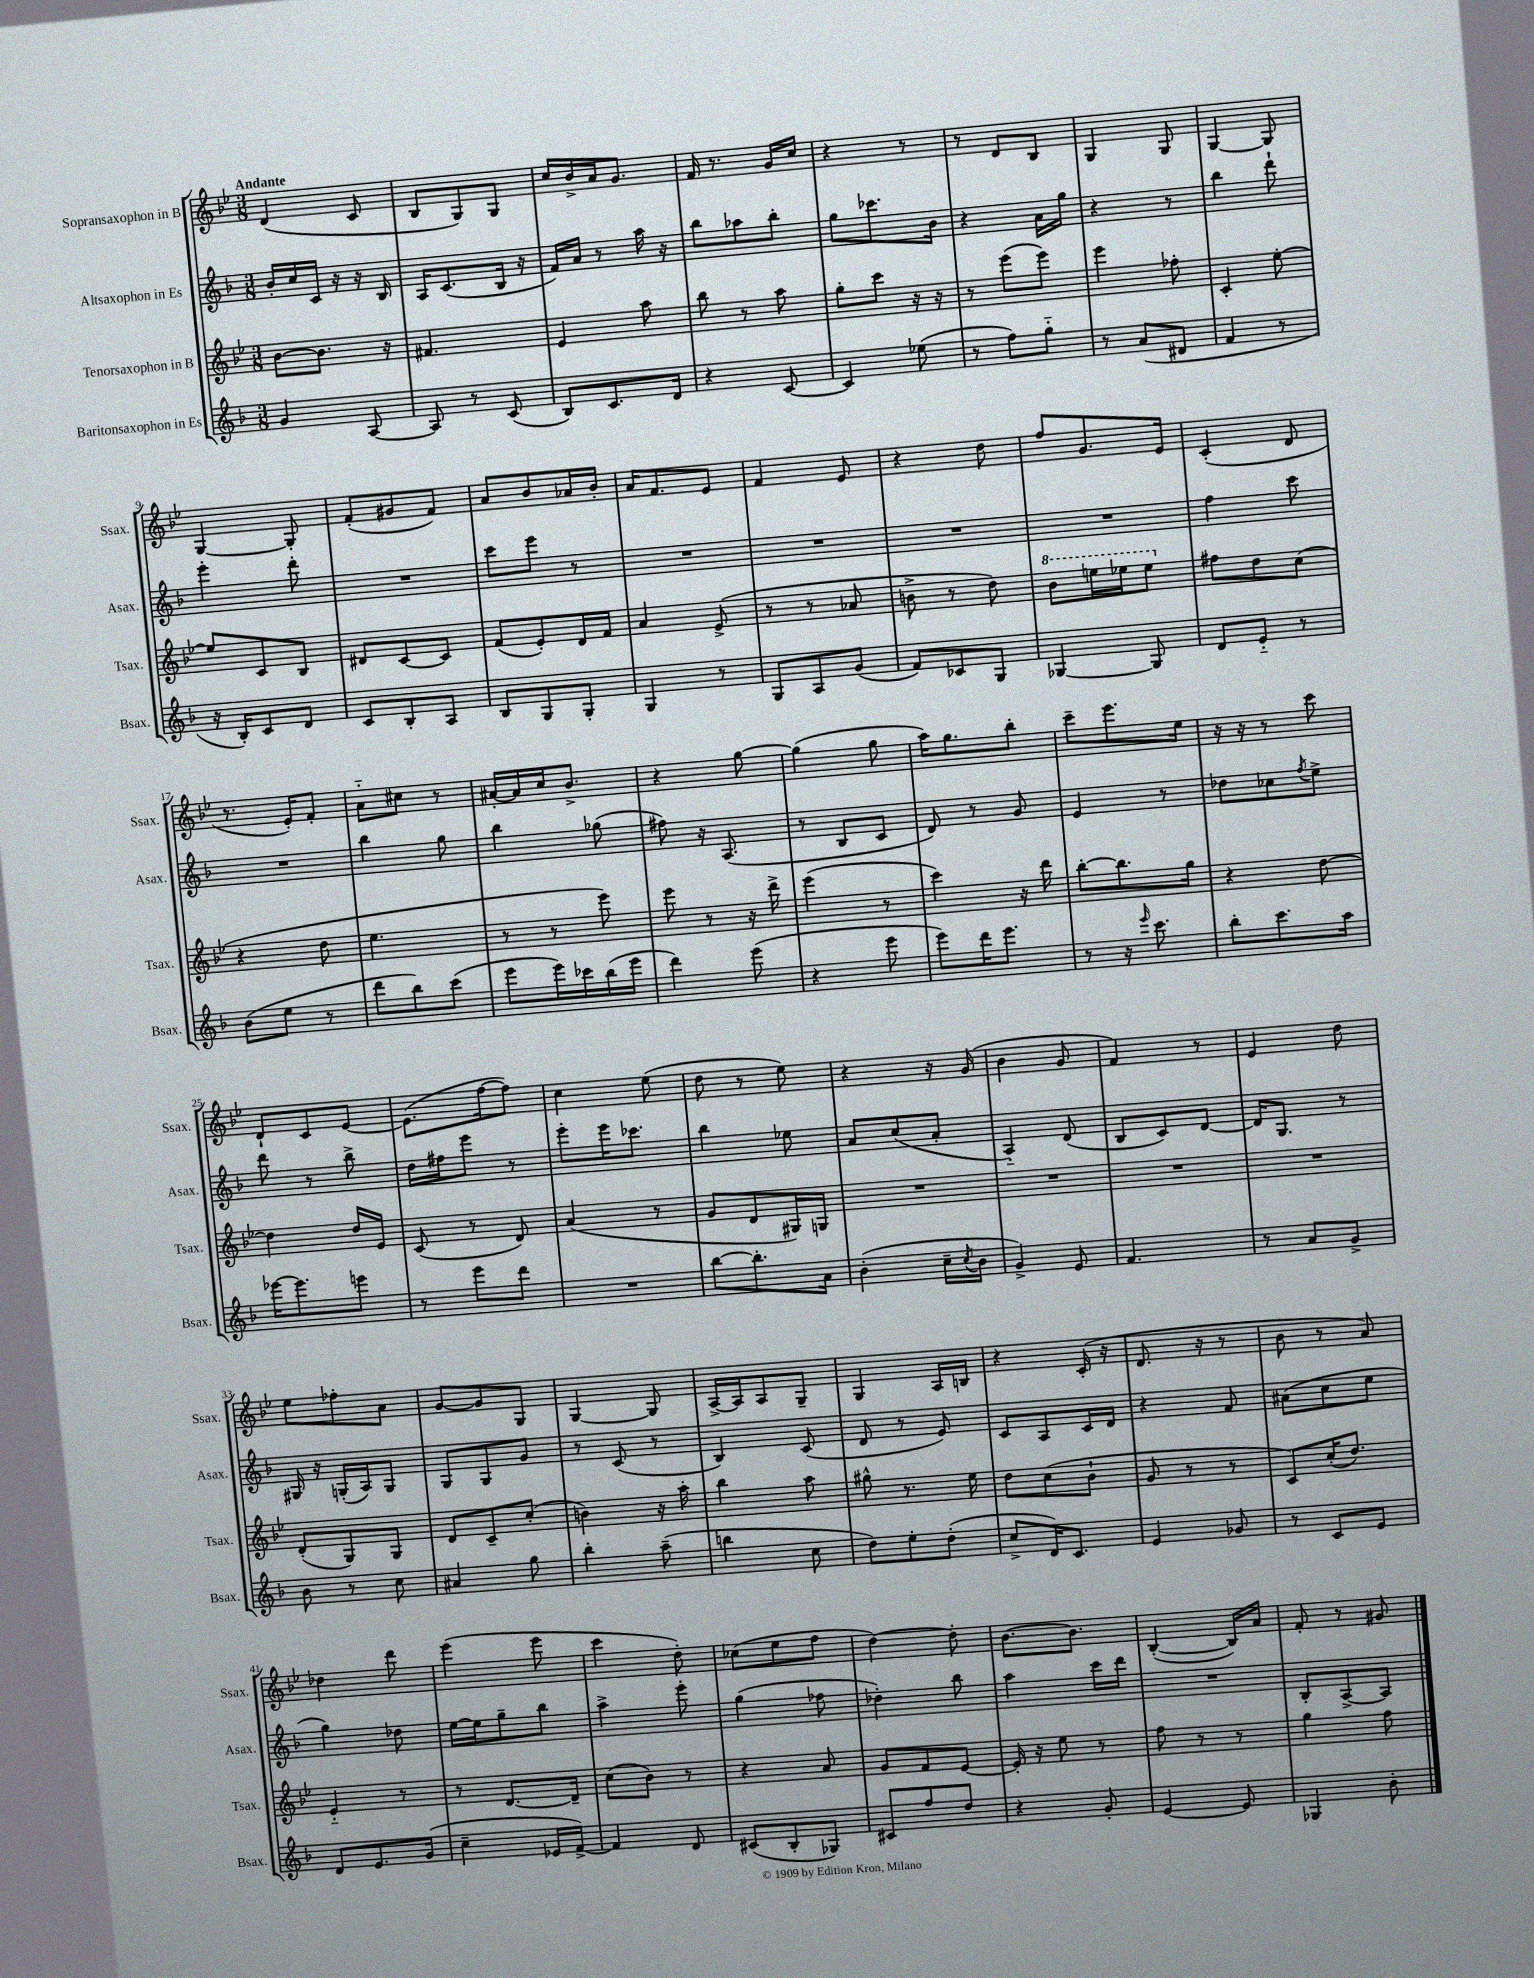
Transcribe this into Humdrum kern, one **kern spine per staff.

**kern	**kern	**kern	**kern
*staff4	*staff3	*staff2	*staff1
*clefG2	*clefG2	*clefG2	*clefG2
*k[b-]	*k[b-e-]	*k[b-]	*k[b-e-]
*M3/8	*M3/8	*M3/8	*M3/8
4g/	[8b-\L	16b-'/LL	(4d/
.	.	16cc/	.
.	8.b-\]J	16c/JJ	.
.	.	16r	.
[8A/	.	16r	8c/
.	16r	16B-/	.
=	=	=	=
8A/]	4.f#/	16A/LK	8B-/L
.	.	(8.c/	.
8r	.	.	8G/)
(8c/	.	16B-/Jk	8G/J
.	.	16r	.
=	=	=	=
8B-/L)	4e-/	16f/LL)	16cc/LL
.	.	16a/JJ	16b-^/
8.c/	.	8r	16a/J
.	.	.	8.g/J
.	8aa\	16aa\	.
16d/Jk	.	16r	.
=	=	=	=
4r	8bb-\	8bb-\L	16f/
.	.	.	8.r
.	8r	8aa-\	.
[8c/	8aa\	8bb-'\J	16g/LL
.	.	.	16cc/JJ
=	=	=	=
4c/]	8gg'\L	8gg\L	4r
.	8ccc\J	8.ccc-\	.
(8ee-\	16r	.	8r
.	16r	16b-\Jk	.
=	=	=	=
8r	8r	4r	8r
8ff\L)	(8eee-\L	.	8d/L
8gg'~\J	8eee-\J)	16a\LL	8B-/J
.	.	16gg\JJ	.
=	=	=	=
8r	4eee-\	4r	4G/
(8a/L	.	.	.
8d#/J	8ff-'\	8r	8G/
=	=	=	=
4f/	4c'/	4bb-\	[4G/
8r	[8ee-'\	8ddd`\	8G/]
=	=	=	=
16r	8ee-/]L	4eee'\	[4G/
16B-'/LK)	.	.	.
8c/	8c/	.	.
8d/J	8B-/J	8ddd'\	8G'/]
=	=	=	=
8c/L	8d#/L	4.r	(8f'/L
8B-'/	[8c/	.	8g#/
8A/J	8c/]J	.	8f/J)
=	=	=	=
8B-/L	(8f/L	8ccc\L	8a/L
8G/	8e-'/)	8eee\J	8b-/
8G'/J	16d/L	8r	16a-/L
.	16f/JJ	.	16b-'/JJ
=	=	=	=
4G/	4a/	4.r	16a/LK
.	.	.	8.f/
8r	(8e-^/	.	8e-/J
=	=	=	=
8G/L	8r	4.r	4f/
8A/	8r	.	.
(8g/J	8a-/	.	8e-/
=	=	=	=
8f/L)	8b^\	4.r	4r
8c-/	8r	.	.
8G/J	8dd\)	.	8dd\
=	=	=	=
[4G-/	8bb-\L	4.r	8ff/L
.	16eee\L	.	8.g/
.	16eee-\J	.	.
8G-/]	8eee-\J	.	.
.	.	.	16e-/Jk
=	=	=	=
8d/L	8ff#\L	4ff\	(4c'/
8e'~/J	8dd\	.	.
8r	(8cc\J	8ccc\	8d/
=	=	=	=
(8b-\L	4r	4.r	8.r
8ee\J	.	.	.
.	.	.	16e-'/LK)
8r	8dd\	.	8f'/J
=	=	=	=
8ddd\L	4.ee-\	4bb-\	8a'~\L
8bb-\)	.	.	8cc#\J
(8ccc\J	.	8gg\	8r
=	=	=	=
8eee\L	8r	4bb-\	[16a#'/LL
.	.	.	16a#/]
16eee\L)	8r	.	16cc/J
16ccc-\	.	.	8.b-^/J
(16bb-\	8eee-\)	(8gg-\	.
16eee\JJ	.	.	.
=	=	=	=
4ddd\)	8eee-\	8ff#\)	4r
.	8r	16r	.
.	.	(8.A/	.
(8eee\	16r	.	[8gg\
.	16ddd^\	.	.
=	=	=	=
4r	(4eee-\	8r	(4gg\]
.	.	8B-/L	.
8eee\	8r	8c/J	8gg\
=	=	=	=
8eee\L)	4ccc\)	8d/)	16aa\LK)
.	.	.	8.gg\
16ddd\K	.	8r	.
8.eee\J	.	.	.
.	16r	8g/	8bb-'\J
.	16ddd\	.	.
=	=	=	=
8r	[8bb-'\L	4e/	8ccc~\L
16r	8.bb-\]	.	8.eee-\
16qqeee/	.	.	.
8.ccc\	.	.	.
.	.	8r	.
.	16gg\Jk	.	16ee-\Jk
=	=	=	=
8bb-'\L	4r	8dd-\L	16r
.	.	.	16r
8.ccc\	.	8cc-\	8r
.	.	8qff/	.
.	[8dd\	8ee^\J	8ccc\
16aa\Jk	.	.	.
=	=	=	=
[16eee-\LK	4dd\]	8ddd\	8d`/L
8.eee-\]	.	.	.
.	.	8r	8c/
8eee\J	16dd/LL	8bb-^\	[8e-/J
.	16e-/JJ	.	.
=	=	=	=
8r	(8c/	16dd\LL	(8.e-\]L
.	.	16ff#\J	.
8eee\L	8r	8eee\J	.
.	.	.	[16ff\k
8ddd\J	8d/)	8r	8ff\]J)
=	=	=	=
4.r	(4a/	8eee'\L	4cc\
.	.	16eee\K	.
.	.	8.ccc-\J	.
.	8r	.	(8ee-\
=	=	=	=
[8bb-\L	8g/L	4bb-\	8dd\
8.bb-'\]	8d/	.	8r
.	16G#/L)	8ee-\	8ee-\)
16a\Jk	16G/JJ	.	.
=	=	=	=
(4b-'\	4.r	8a/L	4r
.	.	(8cc/	.
16cc~\LL	.	8a'/J	16r
8qcc/	.	.	.
16b-\JJ	.	.	(16g/
=	=	=	=
4g^/)	4.r	4A'~/)	4b-\
8e/	.	(8d/	8g/
=	=	=	=
4.f/	4.r	8B-/L	4f/)
.	.	8c/)	.
.	.	[8d/J	8r
=	=	=	=
8r	4.r	16d/]LK	4e-/
.	.	8.G/J	.
8a/L	.	.	.
8g^/J	.	8r	8dd\
=	=	=	=
8b-\	(8d'/L	16G#/	8ee-\L
.	.	16r	.
8r	8G/)	(16G'/LL	8ff-'\
.	.	16A/J)	.
8cc\	8G/J	8G/J	8a\J
=	=	=	=
4a#/	8d/L	8G/L	[8g/L
.	8c~/	8G/	8g/]
8gg\	(8cc'/J	8g/J	8G/J
=	=	=	=
4bb-'\	4b\)	8r	[4G/
.	.	(8c/	.
(8aa~\	16r	8r	8G/]
.	16aa'\	.	.
=	=	=	=
4bb\	4bb-\	4B-/)	[16A^/LL
.	.	.	16A/]J
.	.	.	8A/
8cc\	8aa\	(8c/	8G~/J
=	=	=	=
8dd\L)	8gg#^^\	8d/	4G/
8ee'\	8.r	8r	.
(8dd'\J	.	8e/)	16A/LL
.	16ee-\	.	16B/JJ
=	=	=	=
8cc^/L	8dd\L	8c/L	4r
16d/K)	(8cc\	8A/	.
8.c/J	.	.	.
.	8b-`\J	16c/L	(16c'/
.	.	16d/JJ	16r
=	=	=	=
4e/	8g/	4r	8.d/
.	8r	.	.
.	.	.	16r
8g-/	8r	8f/	8r
=	=	=	=
8r	8c/L)	(8a#\L	8b-\
8c/L	(16cc'/K	8cc\	8r
.	8.dd/J)	.	.
8e/J	.	8ee\J	8a/)
=	=	=	=
8d/L	4e-'~/	4gg\)	4dd-\
8.e/	.	.	.
.	8r	8dd-\	8ddd\
(16g/Jk	.	.	.
=	=	=	=
4cc~\	8r	[16ee\LL	(4eee-\
.	.	16ee\]J	.
.	[8.d/L	8gg~\	.
16e-/LL	.	8bb-\J	8eee-\
[16f^/JJ)	16d~/]Jk	.	.
=	=	=	=
4f/]	(8cc\L	4aa^\	4ccc\
.	8b-\J)	.	.
8d/	8r	8eee'\	8dd'\)
=	=	=	=
(8c#/L	4r	(4gg\	(8cc-\L
8B-'/	.	.	8ee-\
8G-/J)	8a/	8ff-\	8ff\J
=	=	=	=
8c#/L	8g/L	4dd-'\)	[4dd\)
8ff/	8f/	.	.
8dd/J	[8e-/J	8bb-\	8dd'\]
=	=	=	=
4r	16e-'/]	4aa\	[8.b-\L
.	16r	.	.
.	8ee-\	.	.
.	.	.	8.b-\]J
8g'/	8r	16ccc\LL	.
.	.	16ddd\JJ	.
=	=	=	=
[4e/	8ff\	4.r	([4B-'/
.	8r	.	.
8e/]	8r	.	16B-/]LL)
.	.	.	16a/JJ
=	=	=	=
4G-/	4gg\	8B-'/L	8f'/
.	.	[8A^/	8r
8b-'\	8ff\	8A/]J	8g#/
==	==	==	==
*-	*-	*-	*-
